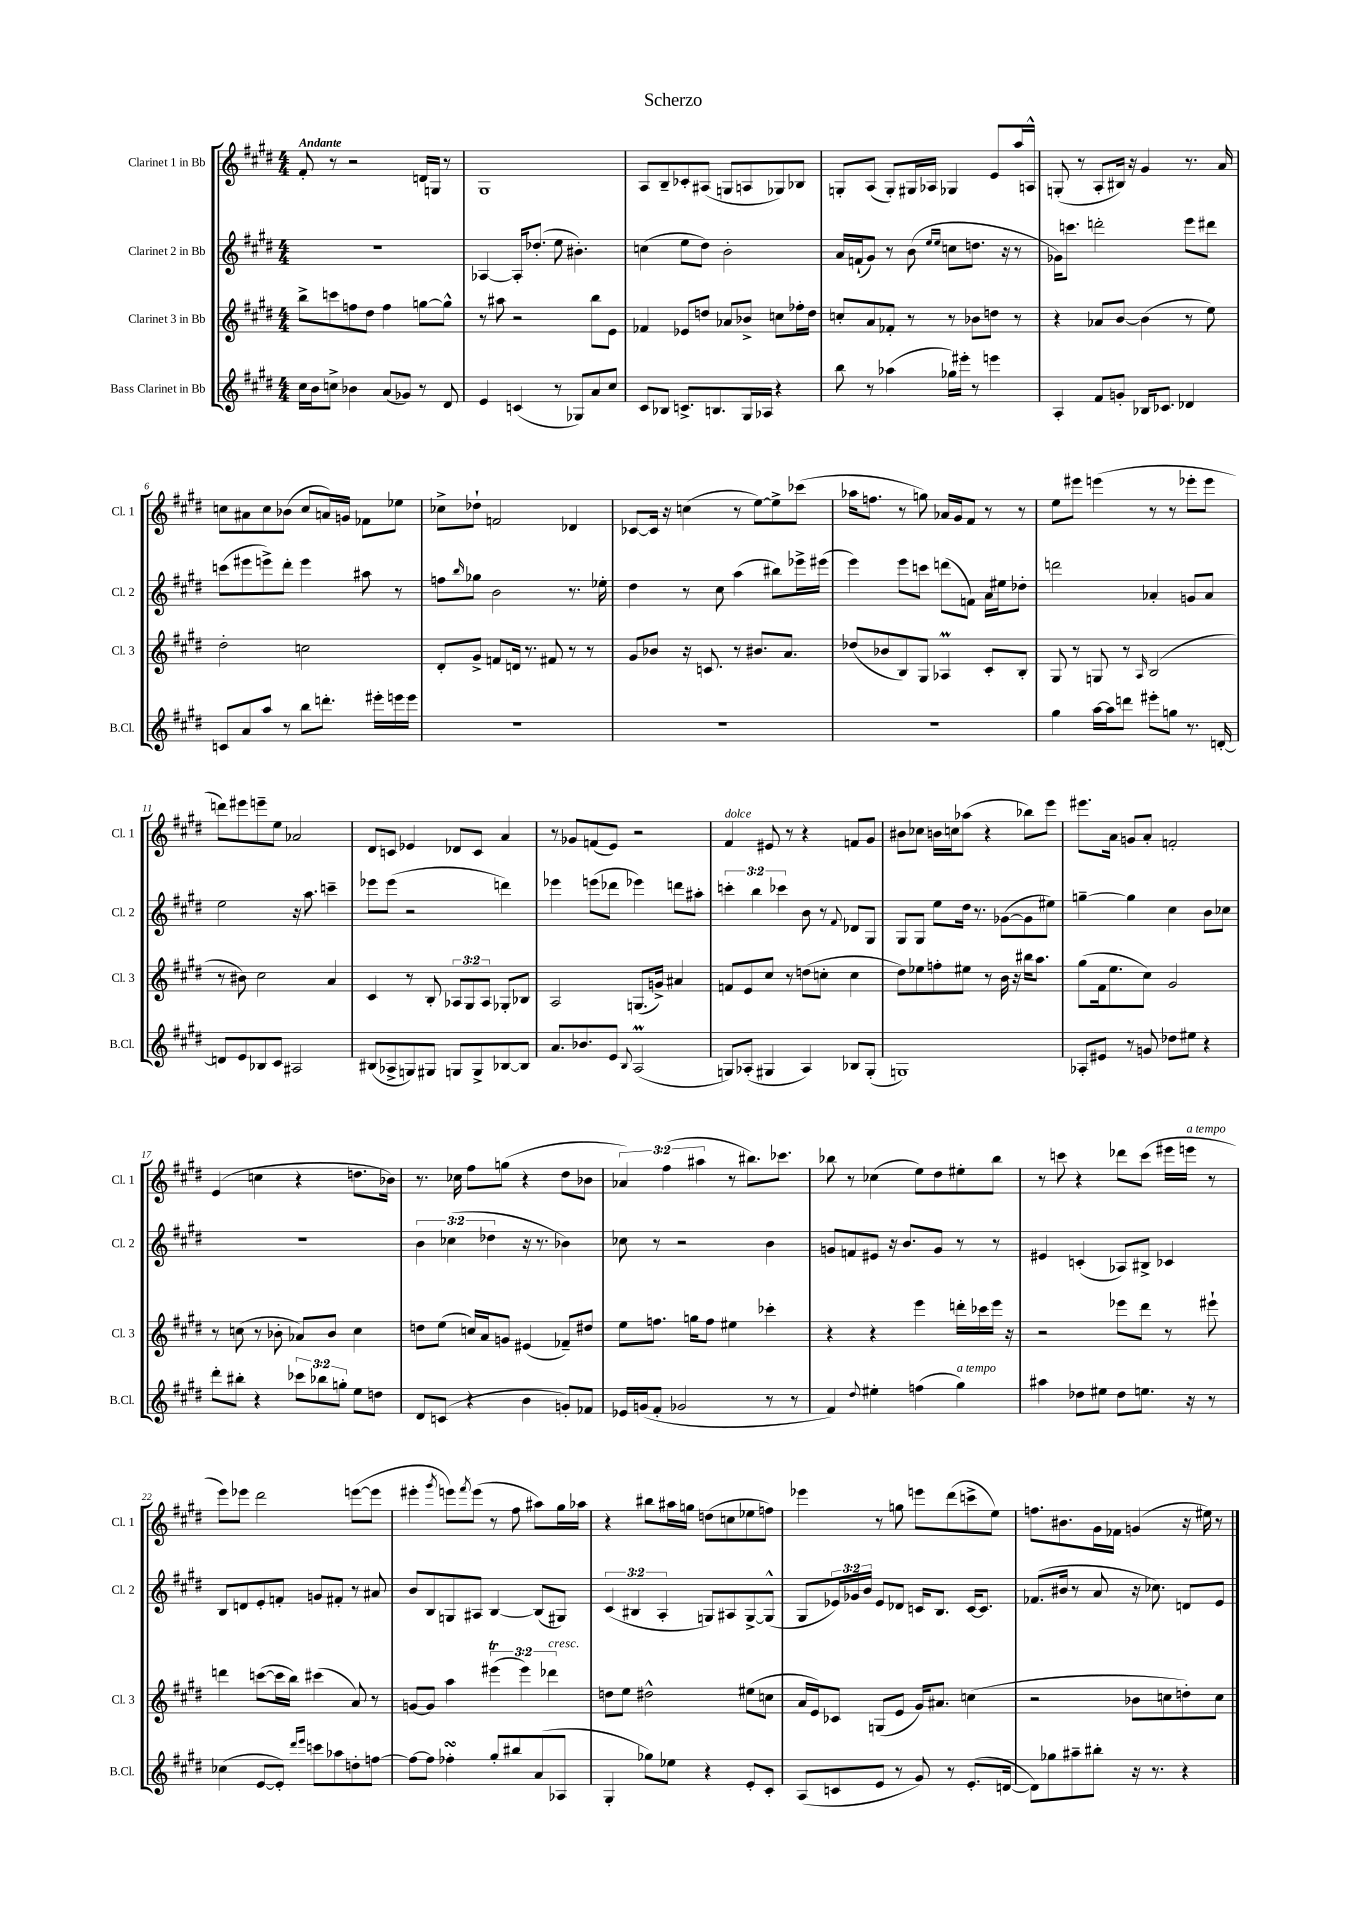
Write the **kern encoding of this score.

**kern	**kern	**kern	**kern
*part4	*part3	*part2	*part1
*staff4	*staff3	*staff2	*staff1
*I"Bass Clarinet in Bb	*I"Clarinet 3 in Bb	*I"Clarinet 2 in Bb	*I"Clarinet 1 in Bb
*I'B.Cl.	*I'Cl. 3	*I'Cl. 2	*I'Cl. 1
*clefG2	*clefG2	*clefG2	*clefG2
*k[f#c#g#d#]	*k[f#c#g#d#]	*k[f#c#g#d#]	*k[f#c#g#d#]
*M4/4	*M4/4	*M4/4	*M4/4
=1	=1	=1	=1
!	!	!	!LO:TX:a:B:t=Andante
16cc#\LL	8bb^\L	1r	8f#'/
16b\J	.	.	.
8ccn^\J	8cccn\	.	8r
4b-X\	8ffn\	.	2r
.	8dd#\J	.	.
(8a/L	4ff\	.	.
8g-X/J)	.	.	.
8r	[8ggn\L	.	16dn/LL
.	.	.	16Gn/JJ
8d#/	8gg^^\J]	.	8r
=2	=2	=2	=2
4e/	8r	[4A-X/	1G#
.	8aa#X\	.	.
(4cn/	2r	16A-'/KL]	.
.	.	(8.dd-X'/J	.
8r	.	8ee\	.
8G-X/L)	.	4.b#X'\)	.
8a/	8bb\L	.	.
8cc#/J	8e\J	.	.
=3	=3	=3	=3
8c#/L	4f-X/	(4ccn\	8A/L
8B-X/J	.	.	8B~/
8.cn^/L	8e-X/L	8ee\L	8c-X'/
.	8ddn/J	8dd#\J)	(8A#X/J
8.Bn/	.	.	.
.	8a-X/L	2b'\	8Gn/L
16G#/L	8b-X^/J	.	8An/
16A-X/JJ	.	.	.
4r	8ccn\L	.	8G-X/)
.	16ff-X'\L	.	8B-X/J
.	16dd\JJ	.	.
=4	=4	=4	=4
8bb\	8ccn'/L	16a/LL	8Gn'/L
.	.	(16fn`/J	.
8r	8a/	8g#/J)	(8A/J
(4aa-X\	8f-X'/J	8r	8G'/L)
.	8r	(8b\	16G#X/L
.	.	.	16A-X/JJ
.	.	16qqee/LL	.
.	.	16qqee/JJ	.
16gg-X\LL)	8r	8ccn\L	4G-X/
16eee#X'\JJ	.	.	.
8r	8b-X\L	8.ddn\J	.
4eeen\	8ddn\J	.	8e/L
.	.	16r	.
.	8r	8r	16aa/L
.	.	.	16An^^/JJ
=5	=5	=5	=5
4A'/	4r	16g-X\KL)	(8Gn'/
.	.	8.cccn\J	.
.	.	.	8r
8f#/L	8a-X/L	2dddn'\	8A'/L
8gn'/J	[8b/J	.	16B#X/Jk)
.	.	.	16r
16B-X/KL	(4b\]	.	4g#/
8.c-X/J	.	.	.
4d-X/	8r	8eee\L	8.r
.	8ee\)	8ddd#X\J	.
.	.	.	16a/
!!LO:LB:g=z
=6	=6	=6	=6
8cn/L	2dd#'\	(8cccn\L	8ccn\L
8a/	.	8eee#X\	8a#X\
8aa/J	.	8eeen^\)	8cc\
8r	.	8ddd#'\J	(8b-X\J
8bb\L	2ccn\	4eee\	8cc/L
8.dddn'\J	.	.	16an/L)
.	.	.	16gn/JJ
.	.	8aa#X\	8f-X\L
16eee#X'\LL	.	.	.
16eeen\	.	8r	8ee-X\J
16eee\JJ	.	.	.
=7	=7	=7	=7
1r	8d#'/L	8ffn\L	8cc-X^\L
.	.	16qqbb/	.
.	8g#^/J	8gg-X\J	8dd-X`\J
.	8fn/L	2b\	2fn/
.	16dn/Jk	.	.
.	8.r	.	.
.	8f#X/	.	.
.	8r	8.r	4d-X/
.	8r	.	.
.	.	16ee-X'\	.
=8	=8	=8	=8
1r	8g#/L	4dd#\	[8c-X/L
.	8b-X/J	.	16c-/Jk]
.	.	.	16r
.	16r	8r	(4ccn\
.	8.cn/	.	.
.	.	8cc#\	.
.	8r	(4aa\	8r
.	8.b#X/L	.	[8ee\L)
.	.	8bb#X\L)	8ee^\]
.	8.a/J	.	.
.	.	16eee-X^\L	(8ccc-X\J
.	.	(16eee#X\JJ	.
=9	=9	=9	=9
1r	(8dd-X/L	4eee\)	16aa-X\KL
.	.	.	8.ffn\J
.	8b-X/	.	.
.	8B/)	8eee\L	8r
.	8G#/J	8cccn\J	8ggn\)
.	4A-XM/	(8dddn\L	16a-X/LL
.	.	.	16g#/J
.	.	8fn\J)	8f#/J
.	8c#'/L	16a\LL	8r
.	.	16ee#X\J	.
.	8B'/J	8dd-X'\J	8r
=10	=10	=10	=10
4gg#\	8G#/	2dddn\	8ee\L
.	8r	.	8eee#X\J
[16aa\LL	8Gn/	.	(4eeen\
16aa\J]	.	.	.
8dddn\J	8r	.	.
.	16qqA/	.	.
8eee#X'\L	(2B/	4a-X'/	8r
8ggn\J	.	.	8r
8.r	.	8gn/L	8eee-X'\L
.	.	8a-/J	8eee-\J
[16dn'/	.	.	.
!!LO:LB:g=z
=11	=11	=11	=11
8dn/L]	8r	2ee\	8dddn\L)
8e/	8b#X\)	.	8eee#X\
8B-X/	2cc#\	.	8eeen~\
8c#/J	.	.	8ee\J
2A#X/	.	16r	2a-X/
.	.	8.aa\	.
.	4a/	4cccn~\	.
=12	=12	=12	=12
(8B#X/L	4c#/	8eee-X\L	8d#/L
8A-X^/	.	(8eee-\J	8cn/J
8Gn/)	8r	2r	4e-X/
8G#X/J	8B'/	.	.
8Gn/L	12A-X/L	.	8d-X/L
.	12G#/	.	.
8G^/	.	.	8c/J
.	12A-/J	.	.
[8B-X/	8G-X'/L	4dddn\)	4a/
8B-/J]	8B-X/J	.	.
=13	=13	=13	=13
8.a/L	2A/	4eee-X\	8r
.	.	.	8g-X/L
8.b-X/	.	.	.
.	.	(8eeen\L	(8fn/
8e/J	.	8ddd-X\J	8e/J)
8qqB/	.	.	.
(2AM/	(8.Gn/L	4eee-X\)	2r
.	16gn^/Jk)	.	.
.	4a#X/	8dddn\L	.
.	.	8aa#X'\J	.
=14	=14	=14	=14
!	!	!	!LO:TX:a:i:t=dolce
8Gn/L)	8fn/L	6cccn'\	4f#/
(8A-X'/J	8e/	.	.
.	.	6bb\	.
4G#X/	8cc#/J	.	8e#X/
.	.	6ccc-X\	.
.	8r	.	8r
4A-/)	(8ddn\L	8b\	4r
.	8ccn'\J	8r	.
.	.	8qqf#/	.
8B-X/L	4cc\	8d-X/L	8fn/L
(8G#'/J	.	8G#/J	8g#/J
=15	=15	=15	=15
1Gn)	8dd#\L)	8G#/L	8b#X\L
.	8ee-X\	8G#/J	8cc-X\J
.	8ffn'\	8ee\L	16bn\LL
.	.	.	16ccn\J
.	8ee#X\J	16dd#\Jk	(8aa-X\J
.	.	8.r	.
.	8r	.	4r
.	16b\	([8g-X\L	.
.	16r	.	.
.	16bb#X\KL	8g-\]	8bb-X\L)
.	8.aa\J	.	.
.	.	8ee#X\J)	8eee\J
=16	=16	=16	=16
8A-X'/L	(8gg#\L	[4ggn~\	8.eee#X\L
8e#X/J	16f#\k	.	.
.	8.ee\	.	16a\Jk
8r	.	4gg\]	8gn/L
8gn/	8cc#\J)	.	8a'/J
8dd-X\L	2g#/	4cc#\	2fn'/
8ee#X\J	.	.	.
4r	.	8b\L	.
.	.	8cc-X\J	.
!!LO:LB:g=z
=17	=17	=17	=17
8ddd#'\L	8r	1r	(4e/
8bb#X'\J	(8ccn\	.	.
4r	8r	.	4ccn\
.	8b-X'\	.	.
12ccc-X\L	8a-X/L)	.	4r
12bb-X\	.	.	.
.	8b-/J	.	.
12ggn'\J	.	.	.
8ee\L	4cc\	.	8.ddn\L
8ddn\J	.	.	.
.	.	.	16b-X\Jk)
=18	=18	=18	=18
8d#/L	8ddn\L	6b\	8.r
(8cn/J	(8ee\J	.	.
.	.	(6cc-X\	.
.	.	.	16cc-X\
4r	16ccn/LL)	.	8ff#\L
.	16a/J	.	.
.	.	6dd-X\	.
.	8gn/J	.	(8ggn\J
4b\	(4e#X/	16r	4r
.	.	8.r	.
8gn'/L)	8f-X~/L)	4b-X\)	8dd#\L
8f-X/J	8dd#X/J	.	8b-X\J
=19	=19	=19	=19
16e-X/LL	8ee\L	8cc-X\	6a-X/)
(16gn/J	.	.	.
8f#'/J	8.ffn\J	8r	.
.	.	.	(6ff#\
2g-X/	.	2r	.
.	16ggn\KL	.	.
.	.	.	6aa#X\
.	8ff\J	.	.
.	4ee#X\	.	8r
.	.	.	8.bb#X\L)
8r	4ccc-X'\	4b\	.
.	.	.	8.ccc-X\J
8r	.	.	.
=20	=20	=20	=20
4f#/)	4r	8gn/L	8bb-X\
.	.	8fn/	8r
8qqdd#/	.	.	.
4ee#X'\	4r	8e#X/J	(4cc-X\
.	.	16r	.
.	.	8.b/L	.
(4ffn\	4eee\	.	8ee\L)
.	.	8g/J	8dd#\
!LO:TX:a:i:t=a tempo	!	!	!
4gg#\)	16dddn'\LL	8r	8ee#X'\
.	16ccc-X\	.	.
.	16eee\JJ	8r	8bb-\J
.	16r	.	.
=21	=21	=21	=21
4aa#X\	2r	4e#X/	8r
.	.	.	8cccn\
8dd-X\L	.	(4cn'/	4r
8ee#X\J	.	.	.
8dd-\L	8eee-X\L	8A-X/L)	8ddd-X\L
8.een\J	8ddd#\J	8B#X^/J	(8ccc\J
.	8r	4c-X/	16eee#X\LL
!	!	!	!LO:TX:a:i:t=a tempo
16r	.	.	16eeen\JJ
8r	8eee#X`\	.	8r
!!LO:LB:g=z
=22	=22	=22	=22
(4cc-X\	4dddn\	8B/L	8eee\L)
.	.	8dn/	8eee-X\J
[8e/L	([8cccn\L	8e'/	2ddd#\
8e'/J])	16ccc\L]	8fn'/J	.
.	16bb\JJ)	.	.
16qqddd#/LL	.	.	.
16qqeee/JJ	.	.	.
8cccn\L	(4ccc#X\	8gn/L	.
8aa-X\	.	8f#X'/J	.
8ddn'\	8a/)	8r	([8eeen\L
[8ffn\J	8r	8a#X/	8eee\J]
=23	=23	=23	=23
8ff\L_	[8gn/L	8b/L	4eee#X'\
8ff\J]	8g/J]	8B/	.
.	.	.	8qggg#/
4ff-XsSSs'\	4aa\	8Gn/	8eeen\L)
.	.	.	8qfff#/
.	.	8A#X/J	(8eee\J
8gg#'/L	(6eee#Xt\	[4B/	8r
8bb#X/	.	.	8ff#\
.	6eee#\)	.	.
(8a/	.	(8B/L]	8aa#X\L)
!	!LO:TX:a:i:t=cresc.	!	!
.	6ddd-X\	.	.
8A-X/J	.	8G#X/J)	16gg#\L
.	.	.	16aa-X\JJ
=24	=24	=24	=24
4G#'/	8ddn\L	(6c#/	4r
.	8ee\J	.	.
.	.	6B#X/	.
8gg-X\L)	2dd#X^^\	.	8bb#X\L
.	.	6A'/	.
8ee-X\J	.	.	16aa#X\L
.	.	.	16ggn\JJ
4r	.	8Gn/L)	(8ddn\L
.	.	8A#X/	8ccn\
8e'/L	(8ee#X\L	[8G^/	8ee-X\
8c#'/J	8ccn\J	(8G^^/J]	8ffn\J)
=25	=25	=25	=25
(8A/L	16a/LL	8G#/L	4eee-X\
.	16e/J)	.	.
8cn/	8c-X/J	24e-X/L)	.
.	.	24g-X/	.
.	.	24b/JJ	.
8e/J	(8Gn/L	8e-/L	8r
8r	8e/J	8d-X/J	8ggn\
8g#/)	16g#/KL)	16cn/KL	8eeen\L
.	8.a#X/J	8.B/J	.
8r	.	.	(8ddd#\
(8.e'/L	(4ccn\	[16c/KL	8cccn^\
.	.	8.c/J]	.
.	.	.	8ee\J)
[16dn/Jk	.	.	.
=26	=26	=26	=26
8d\L])	2r	(8.f-X/L	8.ffn\L
8gg-X\	.	.	.
.	.	16b#X/Jk	8.b#X\
8aa#X~\	.	8r	.
8bb#X'\J	.	8a/	16g#\L
.	.	.	16f-X\JJ
16r	8b-X\L	16r	(4gn/
8.r	.	8.cc-X\)	.
.	8ccn\	.	.
4r	8ddn'\)	8dn/L	16r
.	.	.	16ee#X\)
.	8cc\J	8e/J	8r
==	==	==	==
*-	*-	*-	*-
